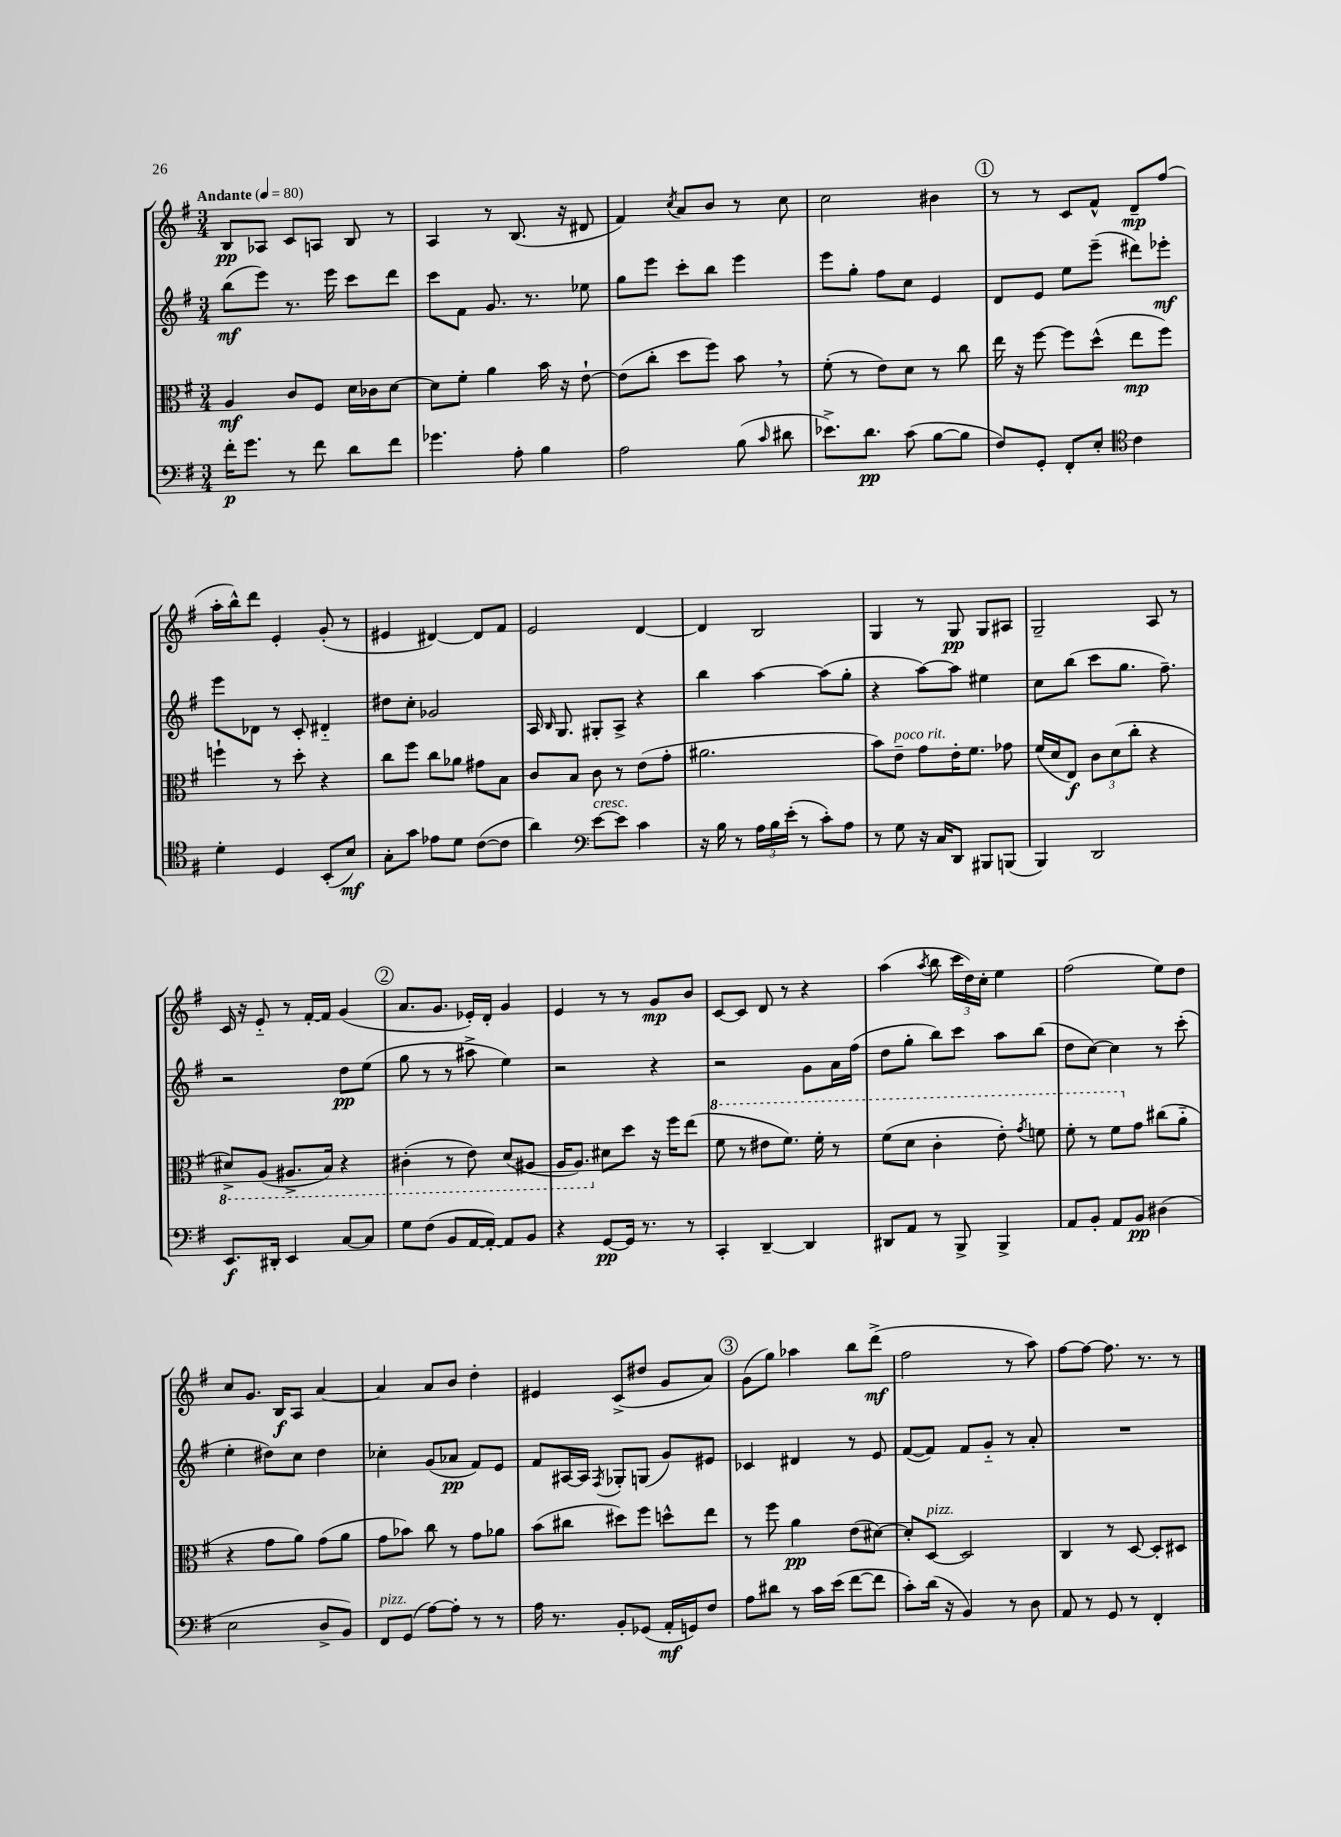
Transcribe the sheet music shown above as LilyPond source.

<<
\new StaffGroup <<
\new Staff = "s0" {
    \clef treble \key g \major \numericTimeSignature \time 3/4 \tempo "Andante" 4 = 80
    \autoBeamOff b8[\pp aes8] c'8[ a8] b8 r8 |
    a4 r8 b8.( r16 dis'8 |
    fis'4) \acciaccatura { c''8 } a'8[ b'8] r8 c''8 |
    c''2 bis'4 |
    \mark \markup { \circle "1" } r8 r8 c'8[ fis'8]-^ d'8[--\mp fis''8]( |
    a''16[-. b''16-^) d'''8] e'4-. g'8-.( r8 |
    eis'4 dis'4~) dis'8[ fis'8] |
    e'2 d'4~ |
    d'4 b2 |
    g4 r8 g8\pp g8[ ais8] |
    g2-- a8 r8 |
    c'16 r16 e'8-_ r8 fis'16[~-. fis'16] g'4( |
    \mark \markup { \circle "2" } a'8.[ g'8.] ees'16[-.) d'16]-. g'4 |
    e'4 r8 r8 g'8[\mp b'8] |
    c'8[~ c'8] d'8 r8 r4 |
    a''4( \acciaccatura { a''8 } b''8 \tuplet 3/2 { c'''16[ d''16) c''16]-. } e''4 |
    fis''2( e''8[) d''8] |
    c''8[ g'8.] b16[\f a8] a'4~ |
    a'4 a'8[ b'8] d''4-. |
    eis'4 c'8[->( dis''8] g'8[ a'8]) |
    \mark \markup { \circle "3" } g'8[( g''8]) aes''4 b''8[ d'''8]->\mf( |
    fis''2 r8 a''8) |
    fis''8[~ fis''8]~ fis''8. r8. r8 \bar "|." |
}
\new Staff = "s1" {
    \clef treble \key g \major \numericTimeSignature \time 3/4
    \autoBeamOff b''8[\mf( e'''8]) r8. e'''16 c'''8[ d'''8] |
    c'''8[ fis'8] g'8. r8. ees''8 |
    g''8[ e'''8] c'''8[-. b''8] e'''4 |
    e'''8[ g''8]-. fis''8[ c''8] e'4 |
    \mark \markup { \circle "1" } d'8[ e'8] e''8[ e'''8]--( dis'''8[) ees'''8]-.\mf |
    e'''8[ des'8] r8 c'8-. dis'4-_ |
    dis''8[ c''8]-. ges'2 |
    a16 \grace { b16 } g8. gis8[-. a8]-> r4 |
    b''4 a''4~ a''8[( g''8]-. |
    r4 a''8[~) a''8] eis''4 |
    c''8[ b''8]( c'''8[ g''8.] fis''8.--) |
    r2 d''8[\pp e''8]( |
    \mark \markup { \circle "2" } g''8 r8 r8 ais''8-> e''4) |
    r2 r4 |
    r2 g'8[ a'16 fis''16]( |
    d''8[ g''8]-. b''8[) c'''8] a''8[ b''8]( |
    d''8[ c''8]~) c''4 r8 c'''8-.( |
    e''4-. dis''8[) c''8] dis''4 |
    ces''4-. g'8[( aes'8]\pp fis'8[) e'8] |
    fis'8[ ais16~ ais16] \acciaccatura { fis8 } ges8[-. g8]( g'8[) eis'8] |
    \mark \markup { \circle "3" } ces'4 dis'4 r8 e'8 |
    fis'8[~( fis'8]) fis'8[ g'8]-_ r8 a'8-. |
    R2. \bar "|." |
}
\new Staff = "s2" {
    \clef alto \key g \major \numericTimeSignature \time 3/4
    \autoBeamOff a4\mf c'8[ fis8] d'16[ ces'16 d'8]~ |
    d'8[ fis'8]-. a'4 b'16 r16 e'8~-! |
    e'8[( c''8]-. d''8[ fis''8]) b'8 \breathe r8 |
    fis'8-.( r8 e'8[) d'8] r8 c''8 |
    \mark \markup { \circle "1" } e''16 r16 fis''8~ fis''8[ d''8]-^( e''8[\mp fis''8]) |
    f''4-! r8 d''8-. r4 |
    c''8[ fis''8] c''8[ aes'8] gis'8[ b8] |
    c'8[ b8] c'8 r8 e'8[( g'8]-. |
    ais'2. |
    b'8[) e'8]--^\markup { \italic "poco rit." } g'8[ e'16-. fis'8.] ges'8 |
    fis'16[( d'16 e8]\f) \tuplet 3/2 { c'8[ d'8( c''8]-. } r4 |
    \ottava #-1 dis8[->) a,8]( ais,8.[-> b,16]) r4 |
    \mark \markup { \circle "2" } cis4-.( r8 e8) d8[( ais,8] |
    a,16[ a,8.]) \ottava #0 dis'8[ d''8] r16 fis''16[ e''8]( |
    \ottava #1 fis''8 r8 eis''8[ fis''8.]) fis''16-. r8 |
    fis''8[( d''8] c''4-. e''8-.) \acciaccatura { g''8 } f''8 |
    fis''8-. r8 fis''8[ \ottava #0 g'8] cis''8[( a'8]-_ |
    r4 g'8[ a'8]) g'8[( a'8] |
    g'8[ bes'8]) c''8 r8 g'8[ aes'8] |
    b'8[( cis''8] dis''8[) fis''8] d''8[-^ e''8] |
    \mark \markup { \circle "3" } r8 fis''8 a'4\pp e'8[( dis'8]~) |
    dis'8[-. d8]~^\markup { \italic "pizz." } d2 |
    c4 r8 d8~ d8[-. dis8] \bar "|." |
}
\new Staff = "s3" {
    \clef bass \key g \major \numericTimeSignature \time 3/4
    \autoBeamOff fis'16[-.\p g'8.] r8 fis'8 d'8[ fis'8] |
    ges'4. a8-. b4 |
    a2 b8( \grace { c'16 } dis'8 |
    ees'8.[->) d'8.]\pp c'8( b8[~ b8] |
    \mark \markup { \circle "1" } fis8[) g,8]-. fis,8[-. e8]-. \clef tenor c'4 |
    d'4-. d4 b,8[-.( b8]\mf) |
    g8[-. g'8] ees'8[ d'8] c'8[~( c'8] |
    a'4) \clef bass e'8[~^\markup { \italic "cresc." } e'8] c'4 |
    r16 b16 r8 \tuplet 3/2 { a16[ b16 e'16]-.( } r8 c'8[-.) a8] |
    r8 g8 r16 c16[ d,8] bis,,8[ b,,8]( |
    b,,4) d,2 |
    e,8.[\f dis,16]-. e,4 c8[~ c8] |
    \mark \markup { \circle "2" } g8[ fis8]( b,8[ a,16~ a,16]~-.) a,8[ b,8] |
    r4 g,8[~\pp g,16] r8. r8 |
    c,4-. d,4~-- d,4 |
    dis,8[ a,8] r8 b,,8-> b,,4-> |
    a,8[ b,8]-. a,8[ b,8]\pp dis4( |
    e2 d8[-> b,8]) |
    fis,8[^\markup { \italic "pizz." } g,8]( a8[~) a8]-. r8 r8 |
    a16 r8. b,8[-. ges,8]( a,16[-.\mf g,16) fis8] |
    \mark \markup { \circle "3" } a8[ dis'8] r8 c'16[ e'16]( fis'8[~ fis'8] |
    c'8[-.) d'16]( r16 b,4) r8 d8 |
    a,8 r8 g,8 r8 fis,4-. \bar "|." |
}
>>
>>
\layout { \context { \Score \remove "Bar_number_engraver" } }
